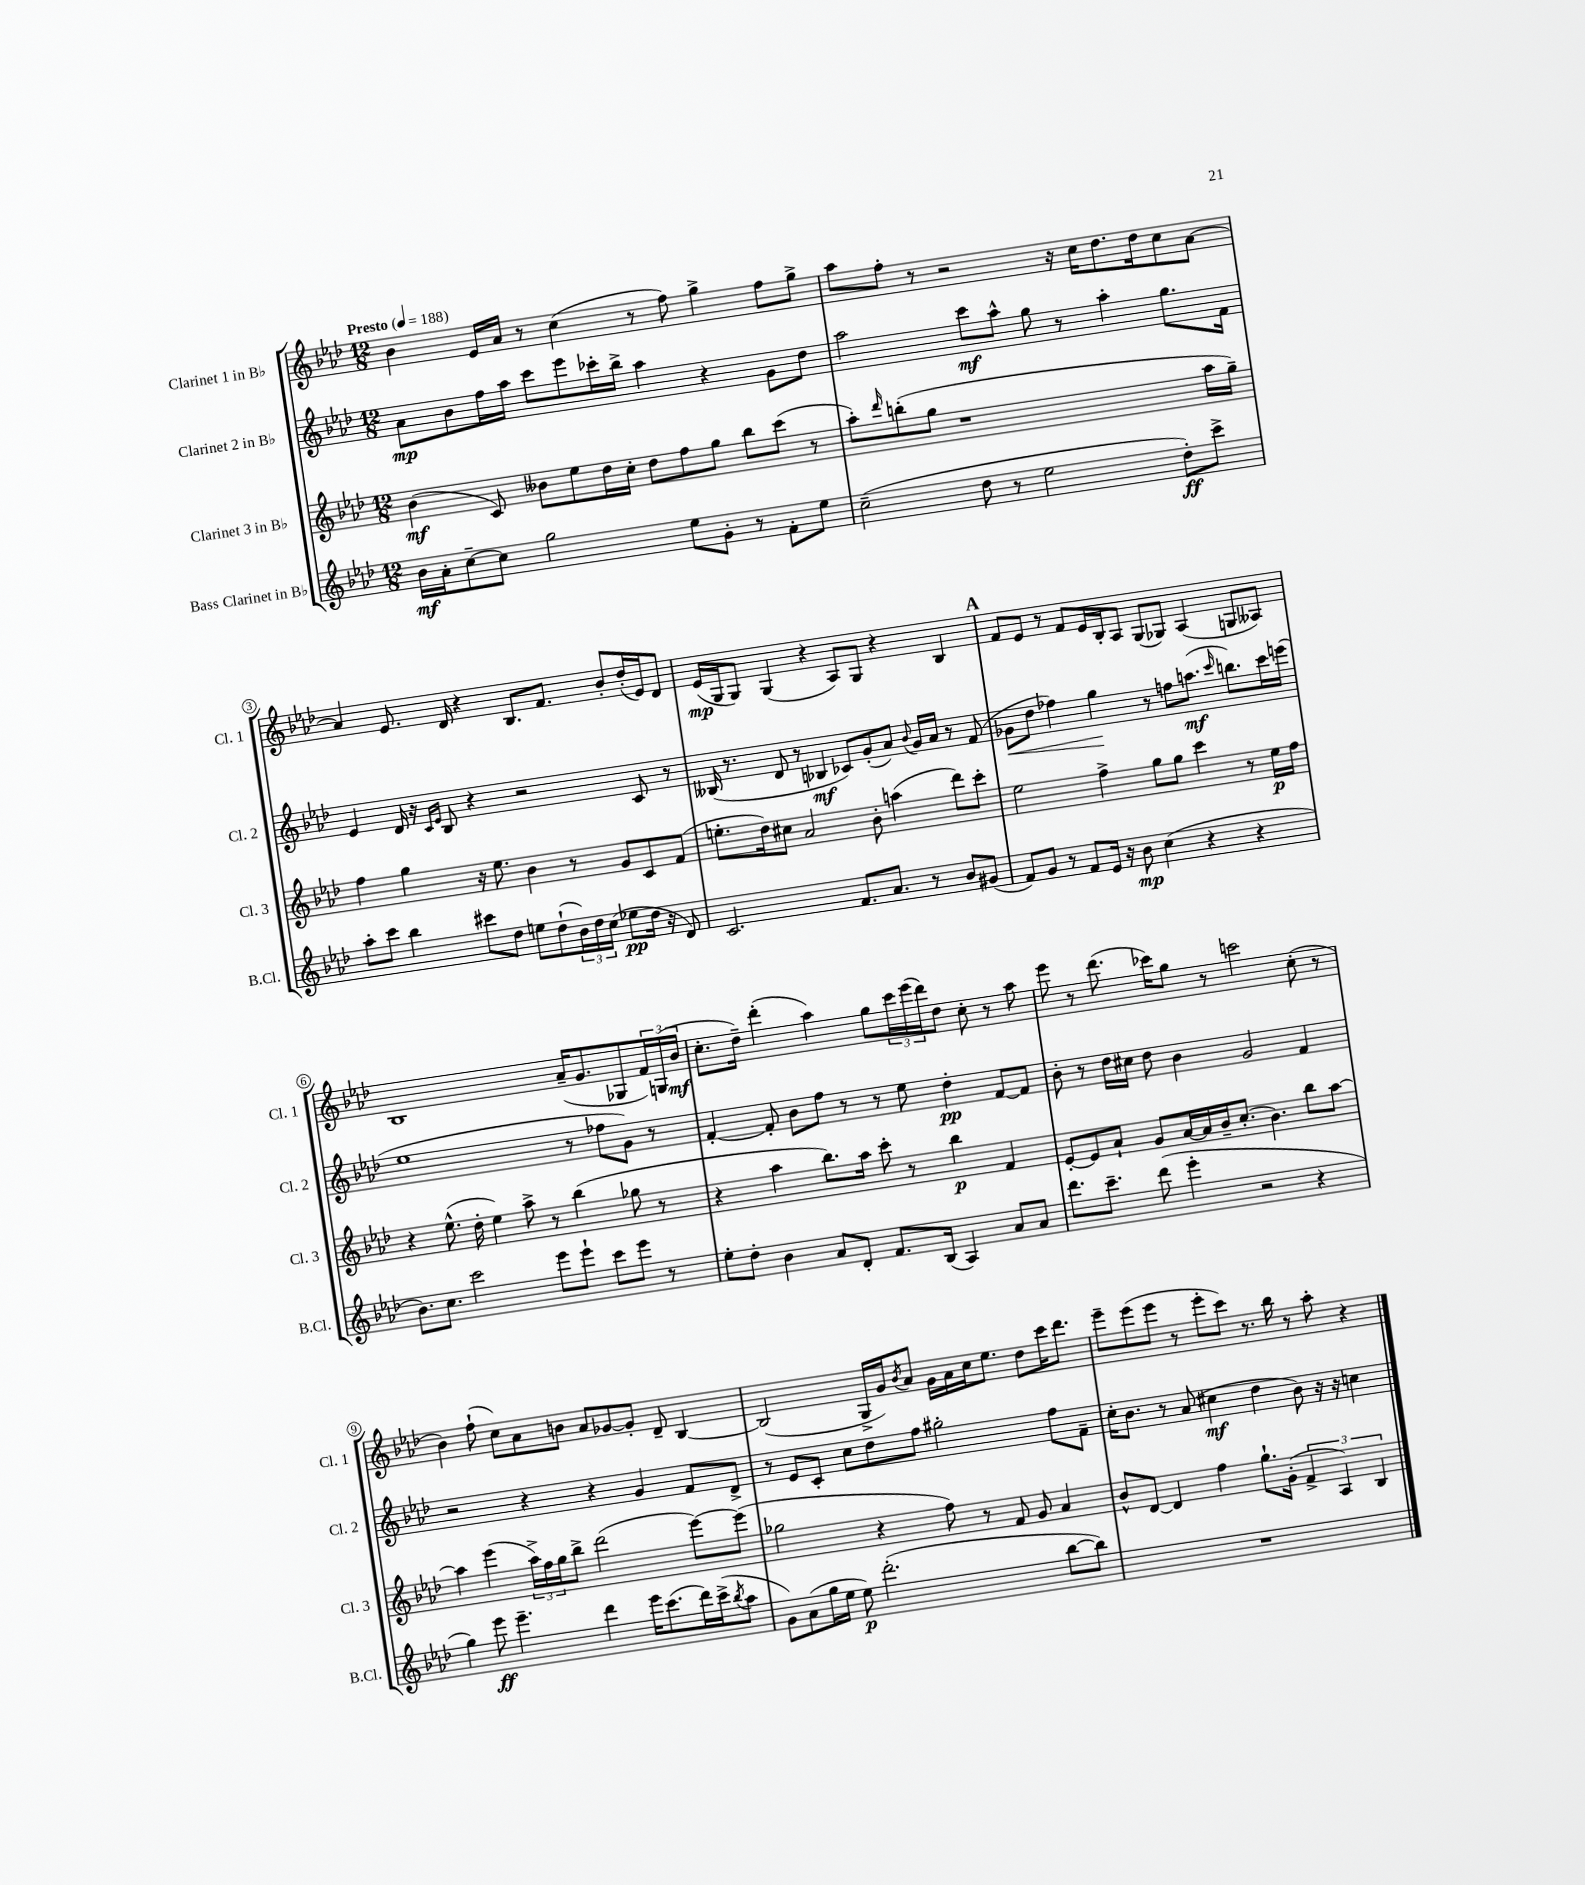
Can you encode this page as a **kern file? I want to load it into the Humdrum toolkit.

**kern	**dynam	**kern	**dynam	**kern	**dynam	**kern	**dynam
*part4	*part4	*part3	*part3	*part2	*part2	*part1	*part1
*staff4	*staff4	*staff3	*staff3	*staff2	*staff2	*staff1	*staff1
*I"Bass Clarinet in B♭	*	*I"Clarinet 3 in B♭	*	*I"Clarinet 2 in B♭	*	*I"Clarinet 1 in B♭	*
*I'B.Cl.	*	*I'Cl. 3	*	*I'Cl. 2	*	*I'Cl. 1	*
*clefG2	*	*clefG2	*	*clefG2	*	*clefG2	*
*k[b-e-a-d-]	*	*k[b-e-a-d-]	*	*k[b-e-a-d-]	*	*k[b-e-a-d-]	*
*M12/8	*	*M12/8	*	*M12/8	*	*M12/8	*
*MM188	*	*MM188	*	*MM188	*	*MM188	*
=1	=1	=1	=1	=1	=1	=1	=1
!	!	!	!	!	!	!LO:TX:a:B:t=Presto	!
16b-\LL	mf	(4b-\	mf	8a-\L	mp	4b-\	.
16a-'\J	.	.	.	.	.	.	.
[8cc~\	.	.	.	8b-\	.	.	.
8cc\J]	.	8c/)	.	16ff\L	.	16e-/LL	.
.	.	.	.	16aa-\JJ	.	16a-/JJ	.
2gg\	.	8b--X\L	.	8ccc\L	.	8r	.
.	.	8ee-\	.	8eee-\	.	(4cc\	.
.	.	16dd-\L	.	16ccc-X'\L	.	.	.
.	.	16cc'\JJ	.	16bb-^\JJ	.	.	.
.	.	8dd-\L	.	4aa-\	.	8r	.
8ee-\L	.	8ff\	.	.	.	8ff\)	.
8g'\J	.	8gg\J	.	4r	.	4gg^\	.
8r	.	8bb-\L	.	.	.	.	.
8f'\L	.	(8ccc\J	.	8g\L	.	8ff\L	.
8ee-\J	.	8r	.	8dd-\J	.	8gg^\J	.
=2	=2	=2	=2	=2	=2	=2	=2
(2cc~\	.	8aa-'\L)	.	2aa-\	.	8aa-\L	.
.	.	16qqddd-/	.	.	.	.	.
.	.	(8bbn'\	.	.	.	8ff'\J	.
.	.	8gg\J	.	.	.	8r	.
.	.	1r	.	.	.	2r	.
8dd-\	.	.	.	8ccc\L	mf	.	.
8r	.	.	.	8aa-^^\J	.	.	.
2ee-\	.	.	.	8gg\	.	.	.
.	.	.	.	8r	.	16r	.
.	.	.	.	.	.	16cc\KL	.
.	.	.	.	4aa-'\	.	8.dd-\	.
.	.	.	.	.	.	16dd-\k	.
8dd-'\L)	ff	.	.	8.gg\L	.	8cc\	.
8ccc^\J	.	16aa-\LL	.	.	.	[8a-\J	.
.	.	16gg~\JJ)	.	16f\Jk	.	.	.
!!LO:LB:g=z
=3	=3	=3	=3	=3	=3	=3	=3
8aa-'\L	.	4ff\	.	4e-/	.	4a-/]	.
8ccc\J	.	.	.	.	.	.	.
4bb-\	.	4gg\	.	16d-/	.	8.e-/	.
.	.	.	.	16r	.	.	.
.	.	.	.	16qqc/LL	.	.	.
.	.	.	.	16qqe-/JJ	.	.	.
.	.	.	.	8B-/	.	.	.
.	.	.	.	.	.	16d-/	.
8ccc#X\L	.	16r	.	4r	.	4r	.
.	.	8.ee-\	.	.	.	.	.
8dd-\J	.	.	.	.	.	.	.
8een\L	.	4b-\	.	2r	.	8.B-/L	.
(8dd-`\	.	.	.	.	.	.	.
.	.	.	.	.	.	8.f/J	.
24b-\L)	.	8r	.	.	.	.	.
24dd-\	.	.	.	.	.	.	.
(24cc\JJ	.	.	.	.	.	.	.
8ee-X\L	pp	8g/L	.	.	.	8b-'/L	.
16dd-\Jk	.	8c/	.	8c/	.	(16dd-'/L	.
16r	.	.	.	.	.	16e-/J)	.
8d-/)	.	(8f/J	.	8r	.	8d-/J	.
=4	=4	=4	=4	=4	=4	=4	=4
2.c/	.	8.een'\L	.	(16B--X/	.	(16e-/LL	mp
.	.	.	.	8.r	.	16G/J	.
.	.	.	.	.	.	8G/J)	.
.	.	16dd-\k)	.	.	.	.	.
.	.	8cc#X\J	.	8d-/	.	(4G/	.
.	.	2a-/	.	8r	.	.	.
.	.	.	.	4B-X/	mf	4r	.
8.f/L	.	.	.	8c-X/L)	.	8A-/L)	.
.	.	8b-'\	.	(8g'/	.	8G/J	.
8.a-/J	.	.	.	.	.	.	.
.	.	(4aan\	.	8a-/J)	.	4r	.
.	.	.	.	8qqb-/	.	.	.
8r	.	.	.	16g/LL	.	.	.
.	.	.	.	16a-/JJ	.	.	.
8b-/L	.	8ddd-\L)	.	8r	.	4B-/	.
(8g#X/J	.	8ccc'\J	.	(8f/	.	.	.
!!LO:REH:place=s1:t=A
=5	=5	=5	=5	=5	=5	=5	=5
!	!	!	!	!	!LO:HP:b	!	!
8f/L)	.	2ee-\	.	8g-X\L	<	8f/L	.
8g/J	.	.	.	8dd-\J	.	8e-/J	.
8r	.	.	.	4ff-X\)	.	8r	.
8f/L	.	.	.	.	.	8f/L	.
16e-/Jk	.	4ff^\	.	4gg\	.	16e-/L	.
16r	.	.	.	.	.	16B-'/J	.
8b-\	mp	.	.	.	.	8A-/J	.
(4cc\	.	8gg\L	.	8r	[	(8G/L	.
.	.	8gg\J	.	8ffn\L	.	8G-X/J)	.
4r	.	4ccc\	.	(8.aan\J	mf	(4A-/	.
.	.	.	.	16qqccc/	.	.	.
.	.	.	.	8.bbn\L)	.	.	.
4r	.	8r	.	.	.	8Gn/L	.
.	.	16ee-\LL	p	16ccc\L	.	8A--X/J)	.
.	.	16ff\JJ	.	(16eeen\JJ	.	.	.
!!LO:LB:g=z
=6	=6	=6	=6	=6	=6	=6	=6
8.b-\L)	.	4r	.	1ee-	.	1B-	.
8.cc\J	.	.	.	.	.	.	.
.	.	(8.ee-^^\	.	.	.	.	.
2ccc\	.	.	.	.	.	.	.
.	.	16dd-'\	.	.	.	.	.
.	.	4ee-\)	.	.	.	.	.
.	.	8aa-^\	.	.	.	.	.
8eee-\L	.	8r	.	.	.	.	.
8eee-`\J	.	(4bb-\	.	8r	.	(16a-~/KL	.
.	.	.	.	.	.	8.g/	.
8ccc\L	.	.	.	8ff-X\L	.	.	.
8eee-\J	.	8gg-X\	.	8g\J)	.	8G-X/	.
8r	.	8r	.	8r	.	24f/L)	.
.	.	.	.	.	.	(24Gn/	.
.	.	.	.	.	.	24b-/JJ	mf
=7	=7	=7	=7	=7	=7	=7	=7
8ee-'\L	.	4r	.	[4f'/	.	8.cc'\L	.
8dd-'\J	.	.	.	.	.	.	.
.	.	.	.	.	.	16dd-~\Jk)	.
4b-\	.	4aa-\	.	8f'/]	.	(4ddd-'\	.
.	.	.	.	8b-\L	.	.	.
8a-/L	.	8.bb-\L)	.	8ff\J	.	4aa-\)	.
8d-'/J	.	.	.	8r	.	.	.
.	.	16aa-\Jk	.	.	.	.	.
8.f/L	.	8ccc'\	.	8r	.	8gg\L	.
.	.	8r	.	8ee-\	.	24ccc\L	.
.	.	.	.	.	.	(24eee-\	.
(16B-/Jk	.	.	.	.	.	.	.
.	.	.	.	.	.	24ddd-\J)	.
4A-/)	.	4bb-\	p	4dd-'\	pp	8dd-\J	.
.	.	.	.	.	.	8cc'\	.
8a-/L	.	4f/	.	[8f/L	.	8r	.
8a-/J	.	.	.	8f/J]	.	8aa-\	.
=8	=8	=8	=8	=8	=8	=8	=8
8.ddd-\L	.	[8e-'/L	.	8b-'\	.	8eee-\	.
.	.	8e-/]	.	8r	.	8r	.
8.ccc~\J	.	.	.	.	.	.	.
.	.	8a-`/J	.	16dd-\LL	.	(8.ddd-\	.
.	.	.	.	16cc#X\JJ	.	.	.
(8ddd-\	.	8g/L	.	8dd-\	.	.	.
.	.	.	.	.	.	16ccc-X\KL)	.
4eee-'\	.	[16a-/L	.	4b-\	.	8gg\J	.
.	.	16a-/]	.	.	.	.	.
.	.	16b-~/J	.	.	.	8r	.
.	.	(8.cc'/J	.	.	.	.	.
2r	.	.	.	2g/	.	2cccn\	.
.	.	4.b-\)	.	.	.	.	.
4r	.	8bb-\L	.	4f/	.	(8cc'\	.
.	.	[8aa-\J	.	.	.	8r	.
!!LO:LB:g=z
=9	=9	=9	=9	=9	=9	=9	=9
4gg\)	.	4aa-\]	.	2r	.	4b-\)	.
8eee-\	ff	(4eee-\	.	.	.	(8ff`\	.
4.eee-~\	.	.	.	.	.	8cc\L)	.
.	.	24aa-^\LL)	.	4r	.	8a-\	.
.	.	24ff\	.	.	.	.	.
.	.	24gg\J	.	.	.	.	.
.	.	8bb-^\J	.	.	.	8bn\J	.
4ddd-\	.	(2ddd-\	.	4r	.	8a-/L	.
.	.	.	.	.	.	[8g-X/	.
16eee-\KL	.	.	.	4g/	.	8g-'/J]	.
(8.ccc\	.	.	.	.	.	.	.
.	.	.	.	.	.	8d-~/	.
16ddd-\L)	.	[8eee-\L)	.	8f/L	.	[4B-/	.
(16ccc^\J	.	.	.	.	.	.	.
8qbb-/	.	.	.	.	.	.	.
8aa-\J	.	(8eee-\J]	.	8d-^/J	.	.	.
=10	=10	=10	=10	=10	=10	=10	=10
8g\L)	.	2gg-X\	.	8r	.	(2B-/]	.
(8a-\	.	.	.	8e-/L	.	.	.
16gg\L	.	.	.	8c'/J	.	.	.
16ee-\JJ	.	.	.	.	.	.	.
8ee-\)	p	.	.	8cc\L	.	.	.
(2.ddd-'\	.	4r	.	8dd-\	.	16G^/LL	.
.	.	.	.	.	.	16g/J)	.
.	.	.	.	.	.	8qb-/	.
.	.	.	.	8ff\J	.	8a-/J	.
.	.	8ff\)	.	2gg#X'\	.	16g\LL	.
.	.	.	.	.	.	16a-\	.
.	.	8r	.	.	.	16cc\J	.
.	.	.	.	.	.	8.ee-\J	.
.	.	8f/	.	.	.	.	.
.	.	8g/	.	.	.	8dd-\L	.
[8bb-\L	.	4a-/	.	8ff\L	.	16ccc\K	.
.	.	.	.	.	.	8.ddd-\J	.
8bb-\J])	.	.	.	8f~\J	.	.	.
=11	=11	=11	=11	=11	=11	=11	=11
1.r	.	8b-^^/L	.	16cc'\KL	.	8eee-~\L	.
.	.	.	.	8.b-\J	.	.	.
.	.	[8d-/J	.	.	.	(8eee-\	.
.	.	4d-/]	.	8r	.	8eee-\J	.
.	.	.	.	(8a-/	.	8r	.
.	.	4ff\	.	4cc#X\	mf	8eee-'\L	.
.	.	.	.	.	.	8ccc\J)	.
.	.	8.gg`\L	.	4dd-\	.	8.r	.
.	.	(16g'\Jk	.	.	.	16bb-\	.
.	.	6f^/	.	8b-\)	.	8r	.
.	.	.	.	16r	.	8aa-'\	.
.	.	6A-/)	.	.	.	.	.
.	.	.	.	16r	.	.	.
.	.	.	.	4ccn\	.	4r	.
.	.	6B-/	.	.	.	.	.
==	==	==	==	==	==	==	==
*-	*-	*-	*-	*-	*-	*-	*-
